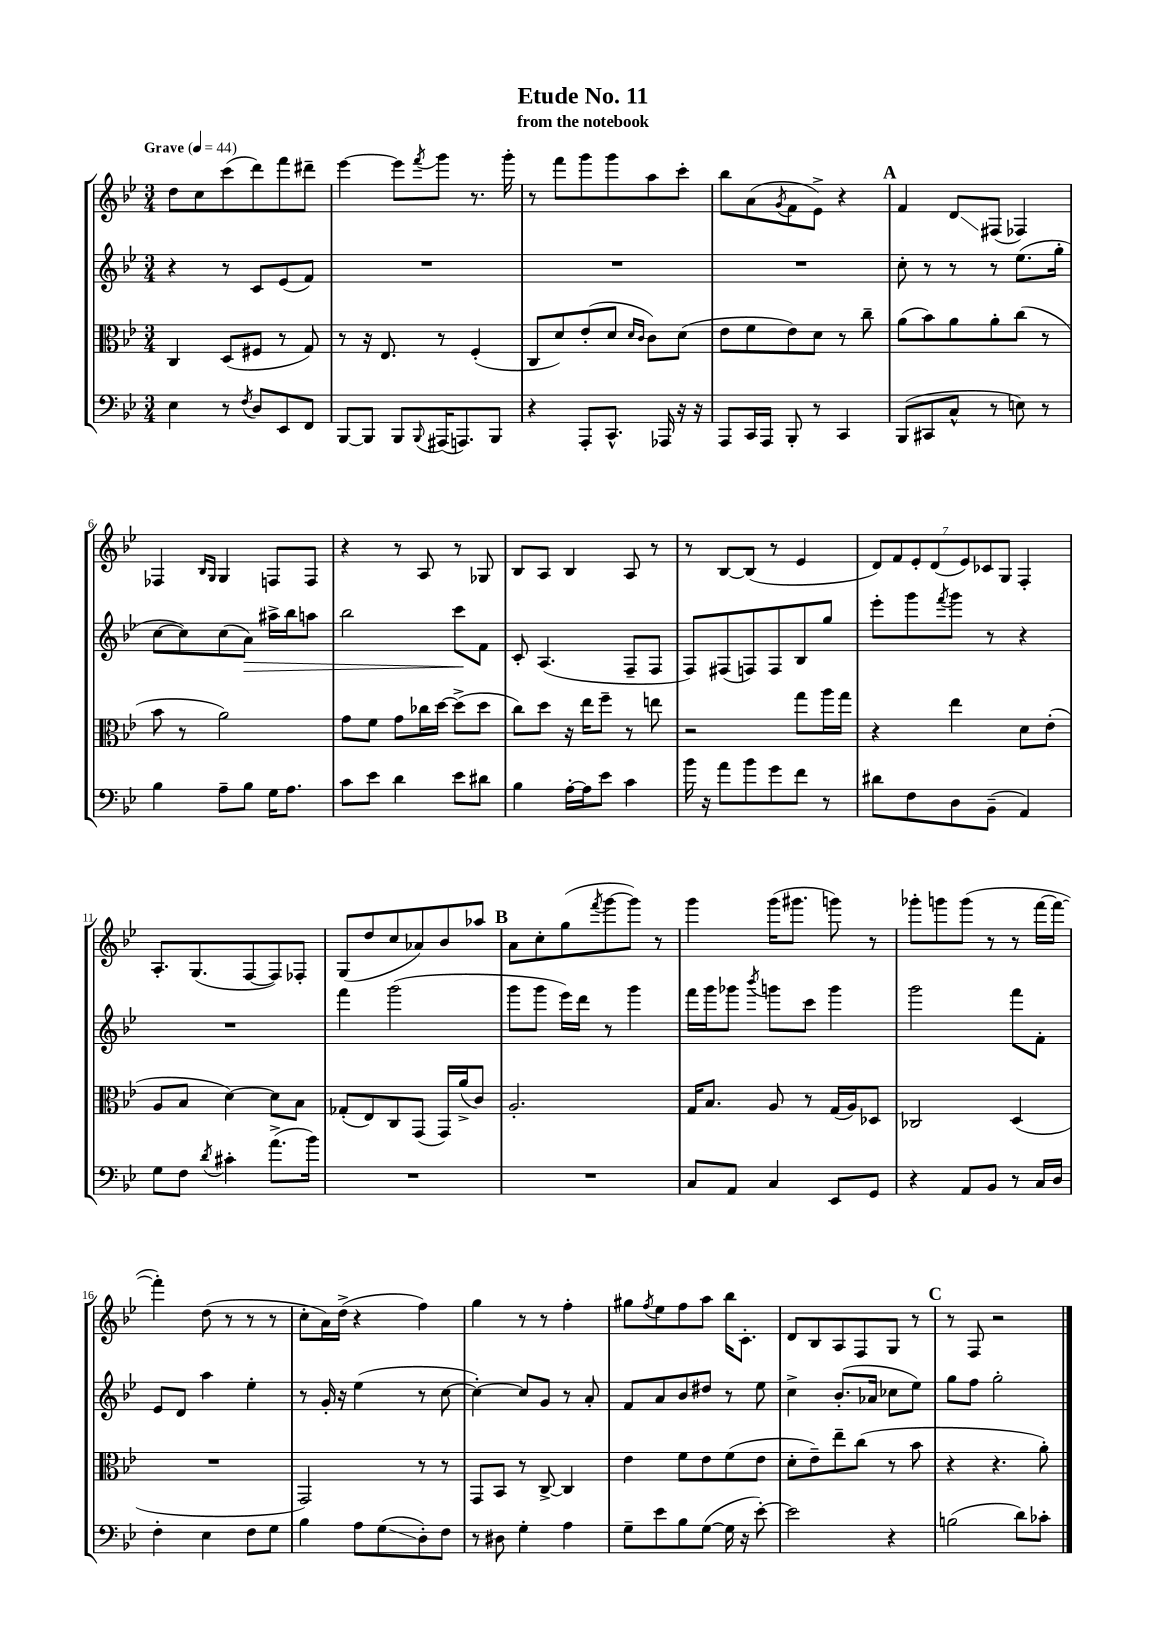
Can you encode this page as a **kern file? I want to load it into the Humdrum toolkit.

**kern	**kern	**kern	**kern
*staff4	*staff3	*staff2	*staff1
*clefF4	*clefC3	*clefG2	*clefG2
*k[b-e-]	*k[b-e-]	*k[b-e-]	*k[b-e-]
*M3/4	*M3/4	*M3/4	*M3/4
*MM44	*MM44	*MM44	*MM44
4E-	4C	4r	8dd
.	.	.	8cc
8r	(8D	8r	(8ccc
8qF	.	.	.
8D	8F#	8c	8ddd)
8EE-	8r	(8e-	8fff
8FF	8G)	8f)	8ddd#~
=	=	=	=
[8BBB-	8r	2.r	[4eee-
8BBB-]	16r	.	.
.	8.E-	.	.
8BBB-	.	.	8eee-]
8qqBBB-	.	.	8qfff
(16AAA#	8r	.	8ggg
8.AAA)	.	.	.
.	(4F'	.	8.r
8BBB-	.	.	.
.	.	.	16ggg'
=	=	=	=
4r	8C	2.r	8r
.	8d)	.	8fff
8AAA'	(8e-'	.	8ggg
8.CC^^	8d	.	8ggg
.	16qqd	.	.
.	16qqc	.	.
.	8c)	.	8aa
16AAA-	.	.	.
16r	(8d	.	8ccc'
16r	.	.	.
=	=	=	=
8AAA	8e-	2.r	8bb-
16CC	8f	.	(8a
16AAA	.	.	.
.	.	.	8qg
8BBB-'	8e-)	.	8f
8r	8d	.	8e-^)
4CC	8r	.	4r
.	8cc~	.	.
=	=	=	=
(8BBB-	(8a	8cc'	4f
8CC#	8b-)	8r	.
8C^^	8a	8r	8d
8r	8a'	8r	(8F#
8E)	(8cc	(8.ee-	4F-)
8r	8r	.	.
.	.	16gg'	.
=	=	=	=
4B-	8b-	[8cc	4F-
.	8r	8cc])	.
.	.	.	16qqB-
.	.	.	16qqG
8A~	2a)	(8cc	4G
8B-	.	8a)	.
16G	.	16aa#^	8F
8.A	.	16bb-	.
.	.	8aa	8F
=	=	=	=
8c	8g	2bb-	4r
8e-	8f	.	.
4d	8g	.	8r
.	16cc-	.	8A
.	[16dd	.	.
8e-	(8dd^]	8ccc	8r
8d#	8dd	8f	8G-
=	=	=	=
4B-	8cc)	8c'	8B-
.	8dd	(4.A	8A
[16A'	16r	.	4B-
16A]	16ee-	.	.
8e-	8ff~	.	.
4c	8r	8F~	8A
.	8ee	8F	8r
=	=	=	=
16b-	2r	8F)	8r
16r	.	.	.
8a	.	(8F#	[8B-
8b-	.	8F)	(8B-]
8g	.	8F	8r
8f	8gg	8B-	4e-
8r	16aa	8gg	.
.	16gg	.	.
=	=	=	=
8d#	4r	8eee-'	14d)
.	.	.	14f
8F	.	8ggg	.
.	.	.	14e-'
.	.	.	(14d
.	.	8qfff	.
8D	4ee-	8ggg	.
.	.	.	14e-)
.	.	.	14c-
(8BB-~	.	8r	.
.	.	.	14G
4AA)	8d	4r	4F'
.	(8e-'	.	.
=	=	=	=
8G	8A	2.r	8.A'
8F	8B-	.	.
.	.	.	(8.G
8qd	.	.	.
4c#'	[4d)	.	.
.	.	.	[8F
(8.a^	8d]	.	8F])
.	8B-	.	8F-'
16b-)	.	.	.
=	=	=	=
2.r	(8G-'	4fff	(8G
.	8E-)	.	8dd
.	8C	(2ggg	8cc
.	(8GG	.	8a-)
.	16GG)	.	8b-
.	(16a^	.	.
.	8c)	.	8aa-
=	=	=	=
2.r	2.A'	8ggg	8a
.	.	8ggg	8cc'
.	.	16eee-)	(8gg
.	.	16ddd	.
.	.	.	8qfff
.	.	8r	[8ggg
.	.	4ggg	8ggg])
.	.	.	8r
=	=	=	=
8C	16G	16fff	4ggg
.	8.B-	16ggg	.
8AA	.	8ggg-	.
.	.	8qbbb-	.
4C	8A	8ggg	(16ggg
.	.	.	8.ggg#
.	8r	8ccc	.
8EE-	(16G	4ggg	8ggg)
.	16A)	.	.
8GG	8D-	.	8r
=	=	=	=
4r	2C-	2ggg	8ggg-'
.	.	.	8ggg
8AA	.	.	(8ggg
8BB-	.	.	8r
8r	(4D	8fff	8r
16C	.	8f'	[16fff
16D	.	.	16fff_
=	=	=	=
4F'	2.r	8e-	4fff'])
.	.	8d	.
4E-	.	4aa	(8dd
.	.	.	8r
8F	.	4ee-'	8r
8G	.	.	8r
=	=	=	=
4B-	2GG)	8r	8cc'
.	.	16g'	16a)
.	.	16r	(16dd^
8A	.	(4ee-	4r
(8G	.	.	.
8D')	8r	8r	4ff)
8F	8r	[8cc	.
=	=	=	=
8r	8GG	4cc'_)	4gg
8D#	8BB-	.	.
4G'	8r	8cc]	8r
.	[8C^	8g	8r
4A	4C]	8r	4ff'
.	.	8a'	.
=	=	=	=
8G~	4e-	8f	8gg#
.	.	.	8qff
8e-	.	8a	8ee-
8B-	8f	8b-	8ff
([8G	8e-	8dd#	8aa
16G]	(8f	8r	16bb-
16r	.	.	8.c'
[8e-')	8e-	8ee-	.
=	=	=	=
2e-]	8d'	4cc^	8d
.	8e-~)	.	8B-
.	8ee-~	(8.b-'	8A
.	(8cc	.	8F
.	.	16a-	.
4r	8r	8cc-	8G
.	8b-	8ee-)	8r
=	=	=	=
(2B	4r	8gg	8r
.	.	8ff	8F
.	4.r	2gg'	2r
8d)	.	.	.
8c-'	8a')	.	.
==	==	==	==
*-	*-	*-	*-
